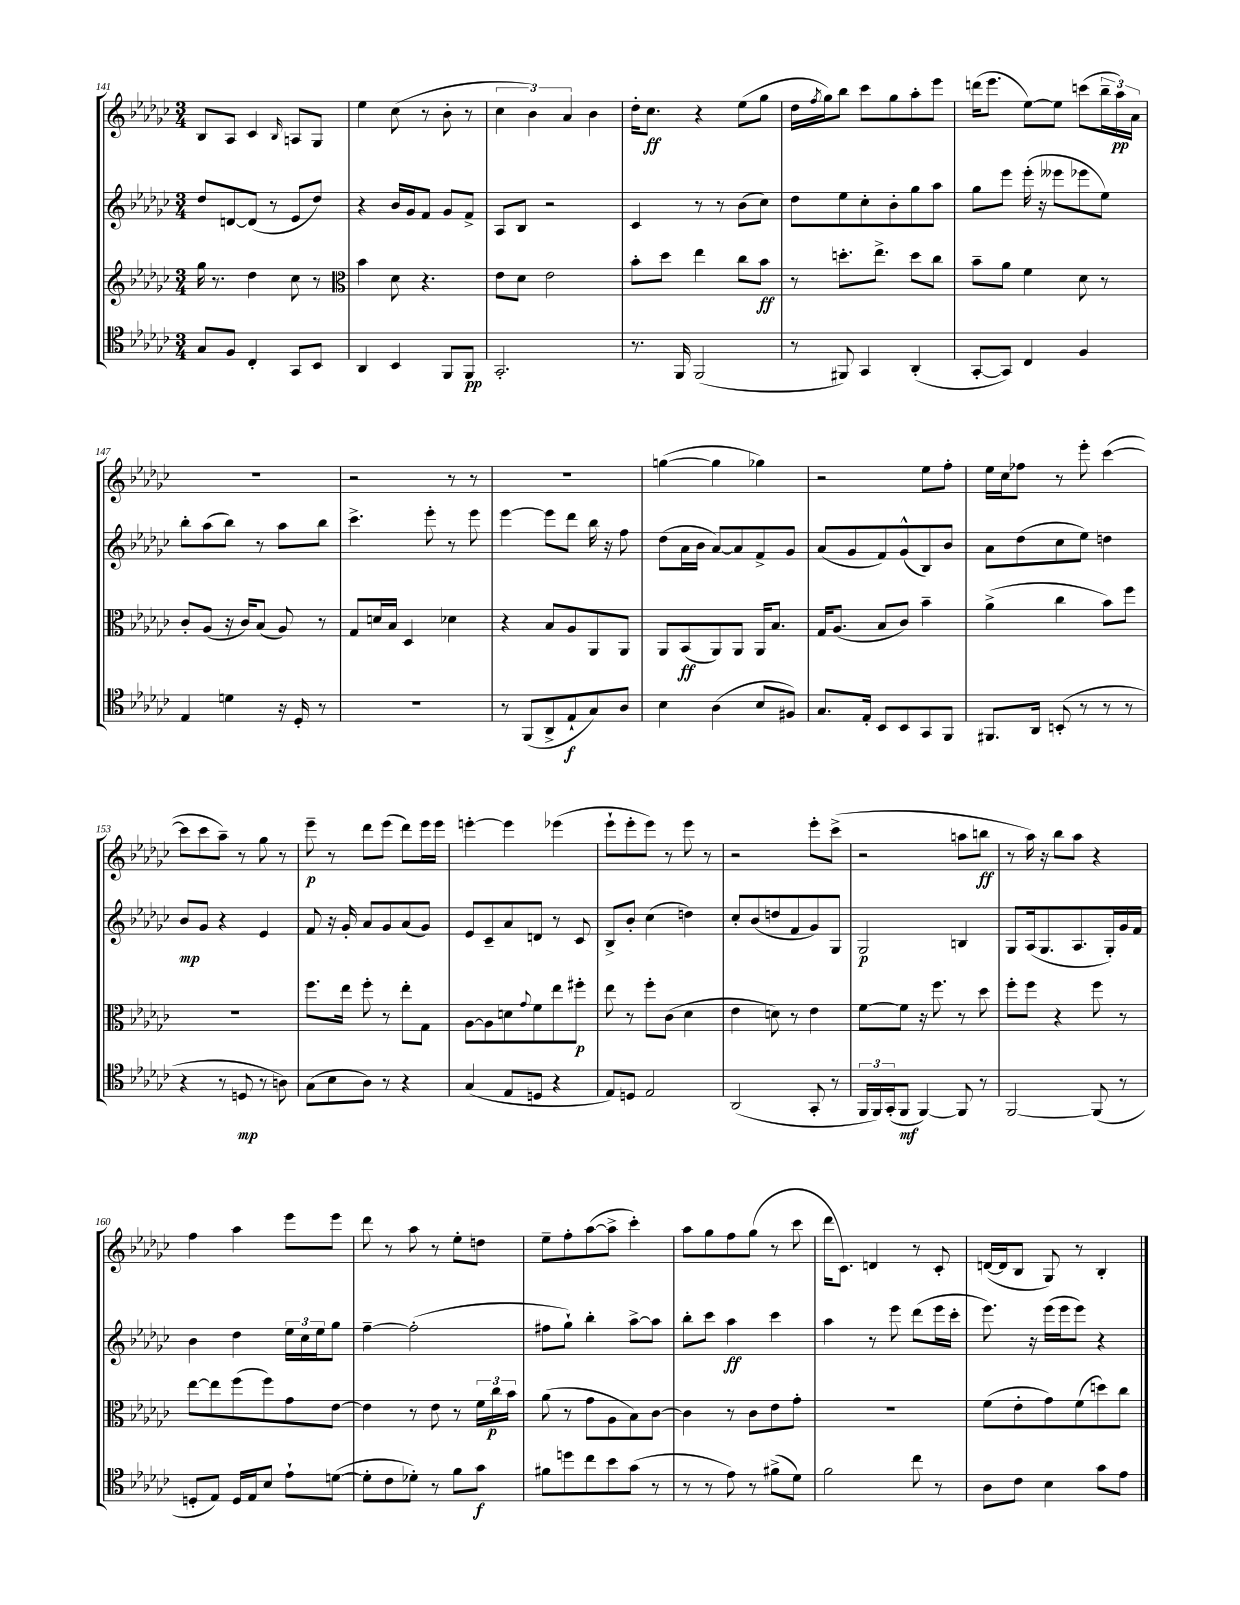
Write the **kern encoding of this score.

**kern	**dynam	**kern	**dynam	**kern	**dynam	**kern	**dynam
*part4	*part4	*part3	*part3	*part2	*part2	*part1	*part1
*staff4	*staff4	*staff3	*staff3	*staff2	*staff2	*staff1	*staff1
*clefC4	*	*clefG2	*	*clefG2	*	*clefG2	*
*k[b-e-a-d-g-c-]	*	*k[b-e-a-d-g-c-]	*	*k[b-e-a-d-g-c-]	*	*k[b-e-a-d-g-c-]	*
*M3/4	*	*M3/4	*	*M3/4	*	*M3/4	*
=141	=141	=141	=141	=141	=141	=141	=141
8G-/L	.	16gg-\	.	8dd-/L	.	8B-/L	.
.	.	8.r	.	.	.	.	.
8F/J	.	.	.	[8dn/	.	8A-/J	.
4C-'/	.	4dd-\	.	(8d/J]	.	4c-/	.
.	.	.	.	8r	.	.	.
.	.	.	.	.	.	16qqB-/	.
8GG-/L	.	8cc-\	.	8e-/L	.	8An/L	.
8BB-/J	.	8r	.	8dd-/J)	.	8G-/J	.
=142	=142	=142	=142	=142	=142	=142	=142
*	*	*clefC3	*	*	*	*	*
4AA-/	.	4b-\	.	4r	.	4ee-\	.
4BB-/	.	8d-\	.	16b-/LL	.	(8cc-\	.
.	.	.	.	16g-/J	.	.	.
.	.	4.r	.	8f/J	.	8r	.
8FF/L	.	.	.	8g-/L	.	8b-'\	.
8FF/J	pp	.	.	8f^/J	.	8r	.
=143	=143	=143	=143	=143	=143	=143	=143
2.GG-'/	.	8e-\L	.	8A-/L	.	6cc-\	.
.	.	8d-\J	.	8B-/J	.	.	.
.	.	.	.	.	.	6b-\)	.
.	.	2e-\	.	2r	.	.	.
.	.	.	.	.	.	6a-/	.
.	.	.	.	.	.	4b-\	.
=144	=144	=144	=144	=144	=144	=144	=144
8.r	.	8b-'\L	.	4c-/	.	16dd-'\KL	.
.	.	.	.	.	.	8.cc-\J	ff
.	.	8dd-\J	.	.	.	.	.
16FF/	.	.	.	.	.	.	.
(2FF/	.	4ee-\	.	8r	.	4r	.
.	.	.	.	8r	.	.	.
.	.	8cc-\L	.	(8b-\L	.	(8ee-\L	.
.	.	8b-\J	ff	8cc-\J)	.	8gg-\J	.
=145	=145	=145	=145	=145	=145	=145	=145
8r	.	8r	.	8dd-\L	.	16dd-\LL	.
.	.	.	.	.	.	8qff/	.
.	.	.	.	.	.	16gg-\J)	.
8FF#X/)	.	8.ddn'\L	.	8ee-\	.	8bb-\J	.
4GG-/	.	.	.	8cc-'\	.	8ccc-\L	.
.	.	8.ee-^\J	.	.	.	.	.
.	.	.	.	8b-'\	.	8gg-\	.
(4AA-'/	.	8dd\L	.	8gg-\	.	8aa-'\	.
.	.	8cc-\J	.	8aa-\J	.	8eee-\J	.
=146	=146	=146	=146	=146	=146	=146	=146
[8GG-'/L	.	8b-~\L	.	8gg-\L	.	(16dddn\KL	.
.	.	.	.	.	.	8.eee-\J	.
8GG-/J])	.	8a-\J	.	8eee-\J	.	.	.
4C-/	.	4f\	.	(16eee-'\	.	[8ee-\L)	.
.	.	.	.	16r	.	.	.
.	.	.	.	8eee--X\L	.	8ee-\J]	.
4F/	.	8d-\	.	8eee-X\	.	(8cccn\L	.
.	.	8r	.	8ee-\J)	.	24bb-~\L	.
.	.	.	.	.	.	24aa-\)	pp
.	.	.	.	.	.	24a-\JJ	.
!!LO:LB:g=z
=147	=147	=147	=147	=147	=147	=147	=147
4E-/	.	8c-'/L	.	8bb-'\L	.	2.r	.
.	.	(8A-/J	.	(8aa-\	.	.	.
4dn\	.	16r	.	8bb-\J)	.	.	.
.	.	16c-/KL)	.	.	.	.	.
.	.	(8B-/J	.	8r	.	.	.
16r	.	8A-/)	.	8aa-\L	.	.	.
16D-'/	.	.	.	.	.	.	.
8r	.	8r	.	8bb-\J	.	.	.
=148	=148	=148	=148	=148	=148	=148	=148
2.r	.	8G-/L	.	4.ccc-^\	.	2r	.
.	.	16dn/L	.	.	.	.	.
.	.	16B-/JJ	.	.	.	.	.
.	.	4D-/	.	.	.	.	.
.	.	.	.	8eee-'\	.	.	.
.	.	4d-X\	.	8r	.	8r	.
.	.	.	.	8eee-\	.	8r	.
=149	=149	=149	=149	=149	=149	=149	=149
8r	.	4r	.	[4eee-\	.	2.r	.
(8FF/L	.	.	.	.	.	.	.
8AA-^/	.	8B-/L	.	8eee-\L]	.	.	.
8E-`/	f	8A-/	.	8ddd-\J	.	.	.
8G-/)	.	8AA-/	.	16bb-\	.	.	.
.	.	.	.	16r	.	.	.
8A-/J	.	8AA-/J	.	8ff\	.	.	.
=150	=150	=150	=150	=150	=150	=150	=150
4B-\	.	8AA-/L	.	(8dd-\L	.	([4ggn\	.
.	.	(8BB-/	ff	16a-\L	.	.	.
.	.	.	.	16b-\JJ	.	.	.
(4A-\	.	8AA-/)	.	[8a-/L)	.	4gg\]	.
.	.	8AA-/J	.	8a-/]	.	.	.
8B-/L	.	16AA-/KL	.	8f^/	.	4gg-X\)	.
.	.	8.B-/J	.	.	.	.	.
8F#X/J)	.	.	.	8g-/J	.	.	.
=151	=151	=151	=151	=151	=151	=151	=151
8.G-/L	.	16G-/KL	.	(8a-/L	.	2r	.
.	.	(8.A-/J	.	.	.	.	.
.	.	.	.	8g-/	.	.	.
16E-'/Jk	.	.	.	.	.	.	.
8BB-/L	.	8B-/L	.	8f/)	.	.	.
8BB-/	.	8c-/J)	.	(8g-^^/	.	.	.
8GG-/	.	4b-~\	.	8B-/)	.	8ee-\L	.
8FF/J	.	.	.	8b-/J	.	8ff'\J	.
=152	=152	=152	=152	=152	=152	=152	=152
8.FF#X/L	.	(4a-^\	.	8a-\L	.	16ee-\LL	.
.	.	.	.	.	.	16cc-\J	.
.	.	.	.	(8dd-\	.	8ff-X\J	.
16AA-/Jk	.	.	.	.	.	.	.
(8BBn'/	.	4cc-\	.	8cc-\	.	8r	.
8r	.	.	.	8ee-\J)	.	8eee-'\	.
8r	.	8b-\L)	.	4ddn\	.	([4ccc-\	.
8r	.	8ff\J	.	.	.	.	.
!!LO:LB:g=z
=153	=153	=153	=153	=153	=153	=153	=153
4r	.	2.r	.	8b-/L	mp	8ccc-\L]	.
.	.	.	.	8g-/J	.	8ccc-\	.
8r	.	.	.	4r	.	8aa-~\J)	.
8Dn/	mp	.	.	.	.	8r	.
8r	.	.	.	4e-/	.	8gg-\	.
8An\)	.	.	.	.	.	8r	.
=154	=154	=154	=154	=154	=154	=154	=154
(8G-\L	.	8.ff\L	.	8f/	.	8eee-~\	p
8B-\	.	.	.	16r	.	8r	.
.	.	16ee-\Jk	.	16g-'/	.	.	.
8A-\J)	.	8ff'\	.	8a-/L	.	8ddd-\L	.
8r	.	8r	.	8g-/	.	(8eee-\J	.
4r	.	8ee-'\L	.	(8a-/	.	8ddd-\L)	.
.	.	8G-\J	.	8g-/J)	.	16eee-\L	.
.	.	.	.	.	.	16eee-\JJ	.
=155	=155	=155	=155	=155	=155	=155	=155
(4G-/	.	[8A-\L	.	8e-/L	.	[4eeen'\	.
.	.	8A-\]	.	8c-~/	.	.	.
8E-/L	.	8dn\	.	8a-/	.	4eee\]	.
.	.	8qqg-/	.	.	.	.	.
8Dn/J	.	8f\	.	8dn/J	.	.	.
4r	.	8ee-\	.	8r	.	(4eee-X\	.
.	.	8ff#X'\J	p	8c-/	.	.	.
=156	=156	=156	=156	=156	=156	=156	=156
8E-/L)	.	8ee-\	.	8B-^/L	.	8eee-`\L	.
8Dn/J	.	8r	.	8b-'/J	.	8eee-'\	.
2E-/	.	8ff'\L	.	(4cc-\	.	8eee-\J)	.
.	.	(8c-\J	.	.	.	8r	.
.	.	4d-\	.	4ddn\)	.	8eee-\	.
.	.	.	.	.	.	8r	.
=157	=157	=157	=157	=157	=157	=157	=157
(2AA-/	.	4e-\	.	8cc-'/L	.	2r	.
.	.	.	.	(8b-/	.	.	.
.	.	8dn\)	.	8ddn/	.	.	.
.	.	8r	.	8f/	.	.	.
8GG-'/	.	4e-\	.	8g-/)	.	8eee-'\L	.
8r	.	.	.	8G-/J	.	(8ccc-^\J	.
=158	=158	=158	=158	=158	=158	=158	=158
24FF/LL	.	[8f\L	.	2G-/	p	2r	.
24FF/)	.	.	.	.	.	.	.
(24GG-'/J	.	.	.	.	.	.	.
8FF/J	mf	8f\J]	.	.	.	.	.
[4FF/)	.	16r	.	.	.	.	.
.	.	8.ff\	.	.	.	.	.
8FF/]	.	8r	.	4Bn/	.	8aan\L	.
8r	.	8dd-\	.	.	.	8bbn\J	ff
=159	=159	=159	=159	=159	=159	=159	=159
[2FF/	.	8ff'\L	.	8G-/L	.	8r	.
.	.	8ff\J	.	(16A-/k	.	16aa-\)	.
.	.	.	.	8.G-/	.	16r	.
.	.	4r	.	.	.	8bb-\L	.
.	.	.	.	8.A-/	.	8aa-\J	.
(8FF/]	.	8ff\	.	.	.	4r	.
.	.	.	.	16G-'/L)	.	.	.
8r	.	8r	.	16g-/	.	.	.
.	.	.	.	16f/JJ	.	.	.
!!LO:LB:g=z
=160	=160	=160	=160	=160	=160	=160	=160
8Dn'/L	.	[8ee-\L	.	4b-\	.	4ff\	.
8E-/J)	.	8ee-\]	.	.	.	.	.
16D/LL	.	(8ff\	.	4dd-\	.	4aa-\	.
16E-/J	.	.	.	.	.	.	.
8B-/J	.	8ff\)	.	.	.	.	.
8e-`\L	.	8g-\	.	24ee-\LL	.	8eee-\L	.
.	.	.	.	24cc-\	.	.	.
.	.	.	.	24ee-\J	.	.	.
([8dn\J	.	[8e-\J	.	8gg-\J	.	8eee-\J	.
=161	=161	=161	=161	=161	=161	=161	=161
8d'\L]	.	4e-\]	.	[4ff~\	.	8ddd-\	.
8c-\	.	.	.	.	.	8r	.
8d-X'\J)	.	8r	.	(2ff'\]	.	8aa-\	.
8r	.	8e-\	.	.	.	8r	.
8f\L	.	8r	.	.	.	8ee-'\L	.
8g-\J	f	24f\LL	.	.	.	8ddn\J	.
.	.	24cc-\	p	.	.	.	.
.	.	24b-\JJ	.	.	.	.	.
=162	=162	=162	=162	=162	=162	=162	=162
8f#X\L	.	(8a-\	.	8ff#X\L	.	8ee-~\L	.
8ddn\	.	8r	.	8gg-`\J)	.	8ff'\	.
8cc-\	.	8g-\L	.	4bb-'\	.	([8aa-\	.
8b-\	.	8A-\	.	.	.	8aa-^\J]	.
(8g-\J	.	8B-\)	.	[8aa-^\L	.	4ccc-'\)	.
8r	.	[8c-\J	.	8aa-\J]	.	.	.
=163	=163	=163	=163	=163	=163	=163	=163
8r	.	4c-\]	.	8bb-'\L	.	8aa-\L	.
8r	.	.	.	8ccc-\J	.	8gg-\	.
8e-\)	.	8r	.	4aa-\	ff	8ff\	.
8r	.	8c-\L	.	.	.	(8gg-\J	.
(8f#X^\L	.	8e-\	.	4ccc-\	.	8r	.
8d-\J)	.	8g-'\J	.	.	.	8ccc-\	.
=164	=164	=164	=164	=164	=164	=164	=164
2f\	.	2.r	.	4aa-\	.	16ddd-\KL	.
.	.	.	.	.	.	8.c-\J)	.
.	.	.	.	8r	.	4dn/	.
.	.	.	.	8eee-\	.	.	.
8cc-\	.	.	.	(8ddd-\L	.	8r	.
8r	.	.	.	16eee-\L	.	8c-'/	.
.	.	.	.	16ccc-'\JJ	.	.	.
=165	=165	=165	=165	=165	=165	=165	=165
8A-\L	.	(8f\L	.	8.eee-\)	.	([16dn/LL	.
.	.	.	.	.	.	16d/J]	.
8c-\J	.	8e-'\	.	.	.	8B-/J	.
.	.	.	.	16r	.	.	.
4B-\	.	8g-\)	.	(16eee-\LL	.	8G-/)	.
.	.	.	.	16eee-\J	.	.	.
.	.	(8f\	.	8eee-\J)	.	8r	.
8g-\L	.	8ddn\)	.	4r	.	4B-'/	.
8e-\J	.	8cc-\J	.	.	.	.	.
==	==	==	==	==	==	==	==
*-	*-	*-	*-	*-	*-	*-	*-
